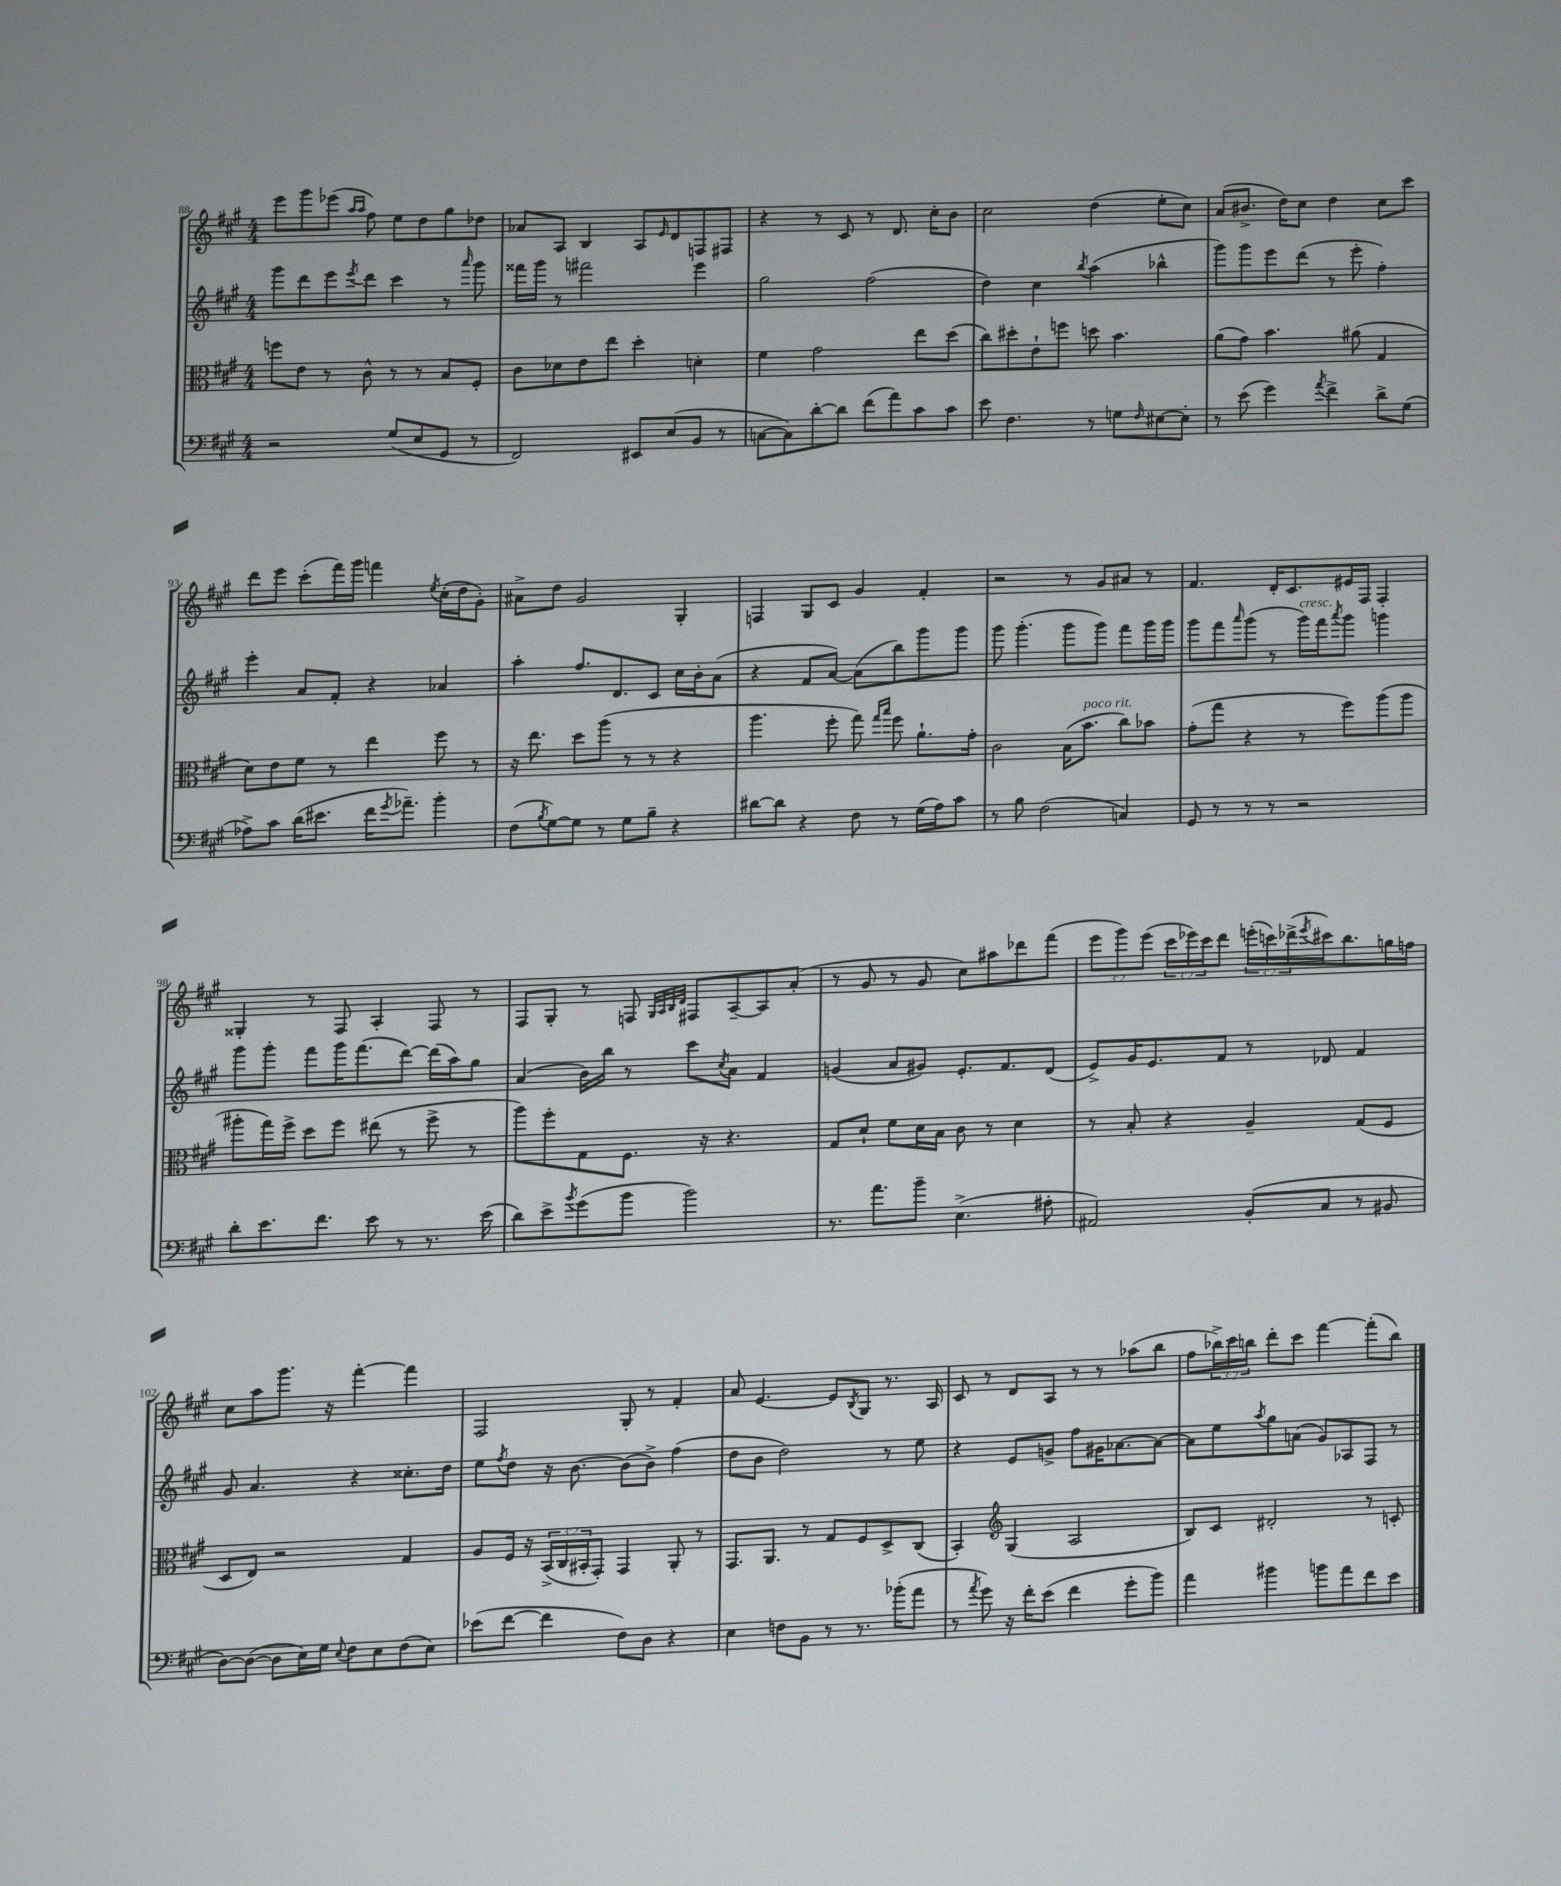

**kern	**kern	**kern	**kern
*part4	*part3	*part2	*part1
*staff4	*staff3	*staff2	*staff1
*clefF4	*clefC3	*clefG2	*clefG2
*k[f#c#g#]	*k[f#c#g#]	*k[f#c#g#]	*k[f#c#g#]
*M4/4	*M4/4	*M4/4	*M4/4
=88	=88	=88	=88
2r	8ffn\L	8ggg#\L	8eee\L
.	8e\J	8ddd\	8ggg#\
.	8r	8eee\	(8eee-X\J
.	.	.	16qqaa/LL
.	.	8qeee/	16qqaa/JJ
.	8c#^^\	8ddd\J	8ff#\)
(8G#/L	8r	4ccc#\	8ee\L
8E/	8r	.	8dd\
8GG#/J	8B/L	8r	8gg#\
.	.	16qqaaa/	.
8r	8F#'/J	8ggg#\	8dd-X\J
=89	=89	=89	=89
2FF#/)	8c#\L	16fff##X\LL	8a-X/L
.	.	16ggg#\JJ	.
.	8d-X\	8r	8A/J
.	8e\	2fff#X\	4B/
.	8ee\J	.	.
8EE#X/L	4dd'\	.	8A/L
.	.	.	16qqe/
(8E/	.	.	8d/
8BB/J	4dn'\	4eee\	8Fn/
8r	.	.	8F#X/J
=90	=90	=90	=90
[8Cn\L	4f#\	2gg#\	4r
8C\])	.	.	.
[8d'\	2g#\	.	8r
8d\J]	.	.	8c#/
(8f#\L	.	(2ff#\	8r
8a\)	.	.	8.d/
8c#\	8ee\L	.	.
.	.	.	16cc#'\KL
8c#\J	(8dd\J	.	8b\J
=91	=91	=91	=91
8e\	8cc#\L)	4dd\)	2cc#\
4.F#\	8dd#X'\	.	.
.	8e`\	4cc#\	.
.	8ffn\J	.	.
.	.	8qbb/	.
8r	8ddn\	(4aa\	(4dd\
8Gn\L	4.b\	.	.
16qqF#/	.	.	.
[8E#X\	.	4bb-X^^\	8ee'\L
8E#'\J]	.	.	8cc#\J)
=92	=92	=92	=92
8r	(8a\L	8ggg#\L)	(8a/L
(8e\	8g#\J)	8ggg#\	8.b#X^/J
4g#\)	4.b\	8eee\	.
.	.	.	16dd\KL)
.	.	(8ddd\J	8cc#\J
8qa/	.	.	.
4f#^\	.	8r	4dd\
.	(8a#X\	8eee'\	.
8d^\L	4G#/	4ff#'\)	8cc#\L
(8G#\J	.	.	8ccc#\J
!!LO:LB:g=z
=93	=93	=93	=93
8A-X^\L)	8d\L)	4eee'\	8ddd\L
8c#\J	8e\	.	8eee\J
(16d\KL	8f#\J	8a/L	(8ccc#'\L
8.e#X\J	.	.	.
.	8r	8f#'/J	16fff#\L)
.	.	.	16ggg#\JJ
16f#\KL	4ee\	4r	4fffn\
8qg#/	.	.	.
8.a-X~\J)	.	.	.
.	.	.	8qee/
4b'\	8ff#\	4a-X/	(16cc#'\LL
.	.	.	16dd\J
.	8r	.	8g#'\J)
=94	=94	=94	=94
(8F#\L	16r	4aa'\	8a#X^\L
.	8.ee\	.	.
8qB/	.	.	.
[8G#\)	.	.	8dd\J
8G#\J]	8dd\L	8.ff#/L	2g#/
8r	(8aa\J	.	.
.	.	8.d/	.
8G#\L	8r	.	.
8B~\J	8r	8c#/J	.
4r	4r	16cc#\LL	4G#'/
.	.	16b'\J	.
.	.	(8a\J	.
=95	=95	=95	=95
[8d#X\L	4.aa\	4r	4Fn/
8d#\J]	.	.	.
4r	.	8f#/L	8G#/L
.	8ff#'\	[8a/J)	8c#/J
8F#\	8gg#\)	(8a\L]	4g#/
.	16qqgg#/LL	.	.
.	16qqbb/JJ	.	.
8r	8ff#\	8bb\)	.
(16G#\LL	8.a`\L	8ggg#\	4f#'/
16A\J)	.	.	.
8c#\J	.	8ggg#\J	.
.	16g#'\Jk	.	.
=96	=96	=96	=96
8r	2c#\	8ggg#\	2r
8B\	.	(4.ggg#'\	.
(2F#\	.	.	.
.	(16B\KL	8ggg#\L	8r
!	!LO:TX:a:i:t=poco rit.	!	!
.	8.b\J	.	.
.	.	8ggg#\J)	8g#/L
4Cn/)	8cc#\L)	8fff#\L	8a#X/J
.	8b-X\J	16ggg#\L	8r
.	.	16ggg#\JJ	.
=97	=97	=97	=97
8GG#/	(8g#'\L	8ggg#\L	4.f#/
8r	8gg#\J	8fff#\	.
.	.	16qqaaa/	.
8r	4r	(8ggg#\J	.
8r	.	8r	16d'/KL
.	.	.	8.c#/
!	!	!LO:TX:a:i:t=cresc.	!
2r	8r	16ggg#\LL)	.
.	.	16fff#\J	.
.	.	8qaaa/	.
.	8ff#\L)	8ggg#\J	16e#X/L
.	.	.	16F#/JJ
.	(8aa\	4gggn\	4F#'/
.	8aa\J	.	.
!!LO:LB:g=z
=98	=98	=98	=98
8d'\L	8aa#X'\L	8ggg#\L	4G##X'/
8.e\	16gg#\L)	8ggg#'\J	.
.	16ff#^\JJ	.	.
.	8dd\L	8fff#\L	8r
8.f#\J	.	.	.
.	8ff#\J	16ggg#\K	8F#/
.	.	(8.fff#\	.
8e\	(8ee#X\	.	4A'/
8r	8r	[8ddd\J)	.
8.r	8ff#^\	(16ddd\LL]	8F#/
.	.	16aa\J)	.
.	8r	8gg#\J	8r
(16e\	.	.	.
=99	=99	=99	=99
8d\L)	8aa\L)	(4a/	8F#/L
8e^\	8ff#'\	.	8G#'/J
8qb/	.	.	.
(8g#\	8G#\	16b\LL)	8r
.	.	16bb\JJ	.
8b\J	8.F#\J	8r	8Fn/
.	.	.	32qqG#/LLL
.	.	.	32qqA/
.	.	.	32qqB/
.	.	.	32qqd/JJJ
2b\)	.	8ccc#\L	8F#X/L
.	16r	.	.
.	.	8qcc#/	.
.	4.r	8a\J	[8A~/
.	.	4f#/	8A/]
.	.	.	(8a'/J
=100	=100	=100	=100
8.r	8G#/L	(4gn/	8r
.	8d`/J	.	8g#/
8.a\L	.	.	.
.	8f#\L	8a/L	8r
8b~\J	16d\L	8g#X/J)	8g#/
.	16B\JJ	.	.
(4.E^\	8c#\	8.e'/L	8cc#\L)
.	8r	.	8aa#X\
.	.	8.f#/	.
.	4d\	.	8ddd-X\
8A#X'\	.	(8d/J	(8fff#\J
=101	=101	=101	=101
2AA#X/)	8r	8e^/L)	12eee\L
.	.	.	12ggg#\)
.	8B'/	16g#/K	.
.	.	.	(12eee\J
.	.	8.e/	.
.	4r	.	24ccc#\LL
.	.	.	24eee-X\)
.	.	.	24ccc#\J
.	.	8f#/J	8ddd\J
(8BB'/L	4A~/	8r	(24eeen'\LL
.	.	.	24cccn\)
.	.	.	(24ddd-X^\
.	.	.	8qeee/
8C#/J	.	8d-X/	16ccc#X\J)
.	.	.	8.bb\
8r	(8G#/L	4f#/	.
8BB#X/	8F#/J	.	16ggn\L
.	.	.	16ffn\JJ
!!LO:LB:g=z
=102	=102	=102	=102
[8D\L)	8D/L	8g#/	8cc#\L
(8D\J_	8E/J)	4.a/	8aa\
8D\L]	2r	.	8.ggg#\J
16E\L)	.	.	.
16G#\JJ	.	.	16r
8qqE/	.	.	.
8F#\L	.	4r	[4fff#'\
8E\	.	.	.
(8F#\	4G#/	8.cc##X'\L	4fff#\]
8E\J)	.	.	.
.	.	16dd\Jk	.
=103	=103	=103	=103
(8e-X\L	8A/L	8ee\L	2F#/
.	.	8qff#/	.
[8f#\J	16F#/Jk	8dd\J	.
.	16r	.	.
4f#\]	(24BB^/LL	16r	.
.	24C#/	.	.
.	.	[8.b\	.
.	24BB#X'/J	.	.
.	8GG#'/J)	.	.
8F#\L)	4GG#/	(8b\L]	8G#'/
8D\J	.	8b^\J)	8r
4r	8AA'/	(4ff#\	4f#'/
.	8r	.	.
=104	=104	=104	=104
4E\	8.GG#/L	8dd\L	8a/
.	.	8b\J	[4.e/
.	8.AA/J	.	.
8Fn\L	.	2dd\)	.
8BB\J	8r	.	.
8r	8G#/L	.	8e/L]
.	.	.	8qB/
8.r	8F#/	.	8G#/J
.	8D^/	8r	8.r
(16b-X'\KL	.	.	.
8a\J	(8C#/J	8ee\	.
.	.	.	16A/
=105	=105	=105	=105
8r	4BB'/)	4r	8c#/
8qa/	.	.	.
8g#\)	.	.	8r
*	*clefG2	*	*
16r	(4G#/	8e/L	8d/L
16f#'\KL	.	.	.
(8e\J	.	8gn^/J	8A/J
4f#\	2A/	8ff#\L	8r
.	.	16g#X\K	8r
.	.	[8.a-X\	.
8g#'\L	.	.	(8aa-X\L
8b\J)	.	8a-\J_	8bb\J
=106	=106	=106	=106
4a\	8B/L)	8a-\L]	8ff#\L
.	8c#/J	8ee\	24bb-X^\L)
.	.	.	24ccc#\
.	.	.	24bbn\JJ
.	.	8qaa/	.
4b#X\	2d#X'/	8gg#\	8ddd'\L
.	.	(8an\J	8ccc#\J
8bn\L	.	8g#/L)	[4fff#\
8a\	.	8A-X/	.
8f#\	8r	8F#/J	(8fff#'\L]
8e\J	8cn'/	8r	8bb\J)
==	==	==	==
*-	*-	*-	*-
